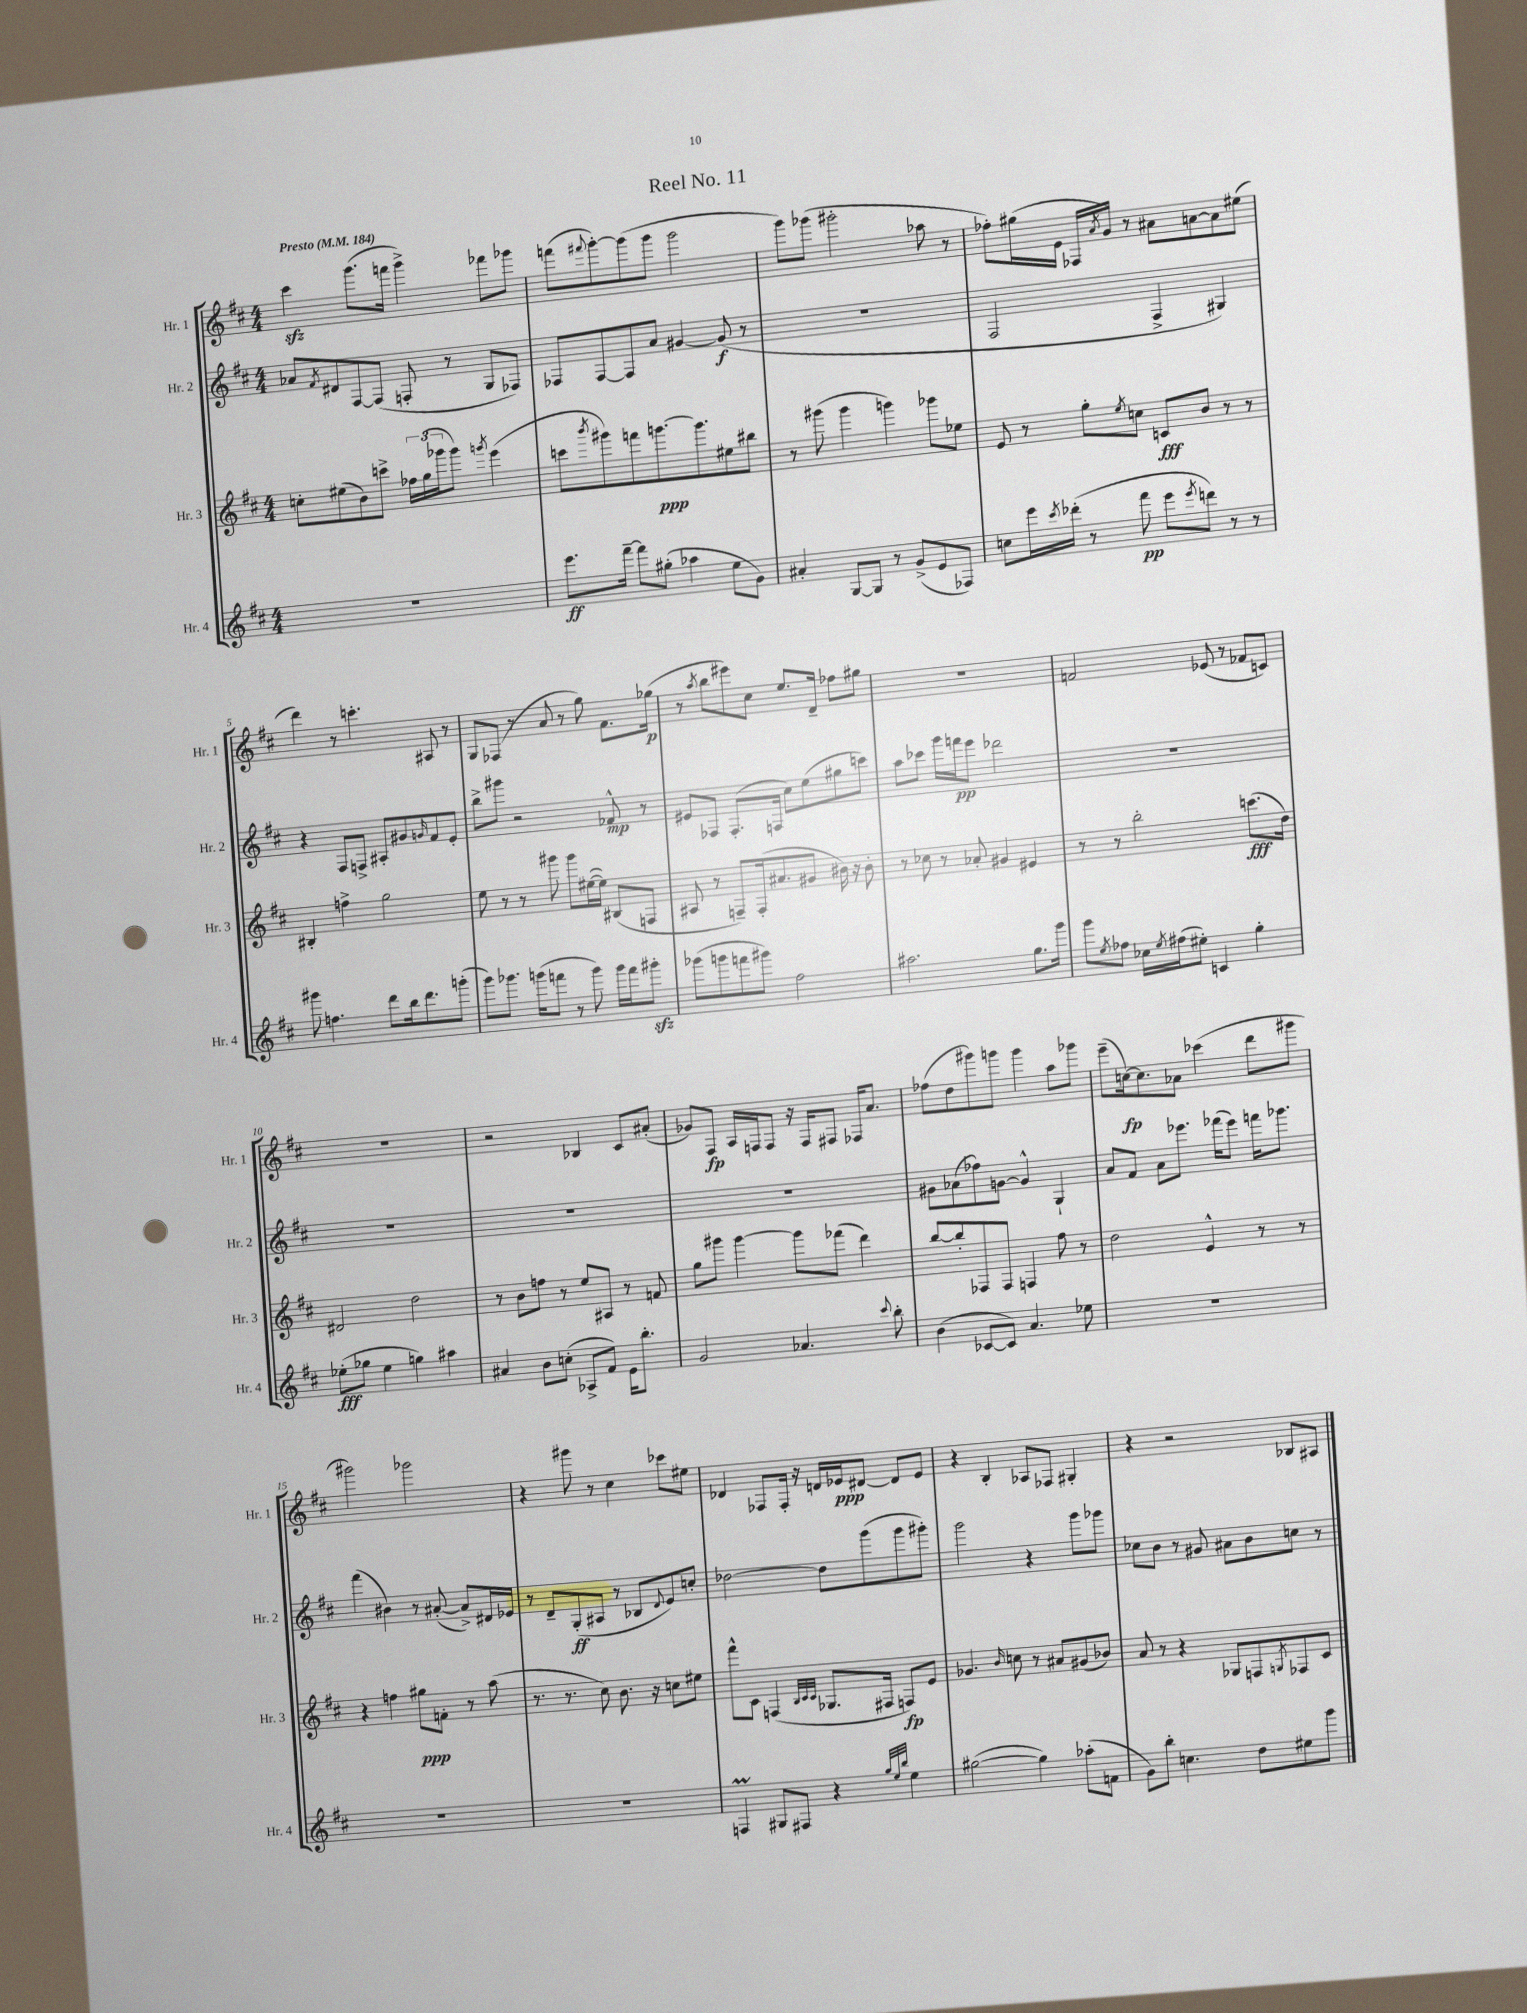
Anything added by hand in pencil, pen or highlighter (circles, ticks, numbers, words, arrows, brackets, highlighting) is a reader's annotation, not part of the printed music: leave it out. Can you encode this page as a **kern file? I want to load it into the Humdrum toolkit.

**kern	**dynam	**kern	**dynam	**kern	**dynam	**kern	**dynam
*part4	*part4	*part3	*part3	*part2	*part2	*part1	*part1
*staff4	*staff4	*staff3	*staff3	*staff2	*staff2	*staff1	*staff1
*I"Hr. 4	*	*I"Hr. 3	*	*I"Hr. 2	*	*I"Hr. 1	*
*I'Hr. 4	*	*I'Hr. 3	*	*I'Hr. 2	*	*I'Hr. 1	*
*clefG2	*	*clefG2	*	*clefG2	*	*clefG2	*
*k[f#c#]	*	*k[f#c#]	*	*k[f#c#]	*	*k[f#c#]	*
*M4/4	*	*M4/4	*	*M4/4	*	*M4/4	*
*MM184	*	*MM184	*	*MM184	*	*MM184	*
=1	=1	=1	=1	=1	=1	=1	=1
!	!	!	!	!	!	!LO:TX:a:B:t=Presto	!
1r	.	8ccn'\L	.	8a-X/L	.	4ccc#zz\	.
.	.	.	.	8qf#/	.	.	.
.	.	(8ee#X\	.	8d#X/	.	.	.
.	.	8b\)	.	[8F#/	.	(8.ggg\L	.
.	.	8cccn^\J	.	(8F#/J]	.	.	.
.	.	.	.	.	.	16fffn\Jk	.
.	.	24ff-X\LL	.	8Fn'/	.	4ggg^\)	.
.	.	(24gg\	.	.	.	.	.
.	.	24ggg-X\J	.	.	.	.	.
.	.	8ggg-\J)	.	8r	.	.	.
.	.	8qgggn/	.	.	.	.	.
.	.	(4eee\	.	8G/L	.	8fff-X\L	.
.	.	.	.	8F-X/J)	.	8ggg-X\J	.
=2	=2	=2	=2	=2	=2	=2	=2
8.eee\L	ff	8cccn\L	.	8F-X/L	.	(8fffn\L	.
.	.	8qbbb/	.	.	.	8qqfff#X/	.
.	.	8ggg#X\)	.	[8F-/	.	[8ggg'\)	.
[16fff#~\Jk	.	.	.	.	.	.	.
8fff#\L]	.	8fffn\	.	8F-/]	.	(8ggg\]	.
(8gg#X'\J	.	[8.gggn\	ppp	8a/J	.	8ggg\J	.
4aa-X\	.	.	.	[4g#X/	.	2ggg\	.
.	.	8.ggg\]	.	.	.	.	.
8ee\L	.	8ee#X\	.	(8g#/]	f	.	.
8g\J)	.	8bb#X\J	.	8r	.	.	.
=3	=3	=3	=3	=3	=3	=3	=3
4a#X'/	.	8r	.	1r	.	8ggg\L)	.
.	.	(8ggg#X\	.	.	.	(8ggg-X\J	.
[8G/L	.	4ggg#\	.	.	.	2ggg#X'\	.
8G/J]	.	.	.	.	.	.	.
8r	.	4gggn\)	.	.	.	.	.
(8g^/L	.	.	.	.	.	.	.
8e/	.	8ggg-X\L	.	.	.	8aa-X\	.
8F-X/J)	.	8ee-X\J	.	.	.	8r	.
=4	=4	=4	=4	=4	=4	=4	=4
8ccn\L	.	8e/	.	2F#/	.	8ff-X'\L)	.
16eee\L	.	8r	.	.	.	(16gg#X\L	.
8qccc#/	.	.	.	.	.	.	.
(16ddd-X'\JJ	.	.	.	.	.	16e\JJ	.
8r	.	8gg'\L	.	.	.	16F-X/LL	.
.	.	.	.	.	.	8qa/	.
.	.	.	.	.	.	16g/JJ)	.
.	.	8qee/	.	.	.	.	.
8fff#\	pp	8ccn\J	.	.	.	8r	.
8eee\L	.	8cn/L	fff	4F#^/	.	8a#X\L	.
8qeee/	.	.	.	.	.	.	.
8dddn\J)	.	8b/J	.	.	.	[8an\	.
8r	.	8r	.	4G#X/)	.	8a\]	.
8r	.	8r	.	.	.	(8ee#X\J	.
!!LO:LB:g=z
=5	=5	=5	=5	=5	=5	=5	=5
8ggg#X\	.	4B#X'/	.	4r	.	4ddd\)	.
4.ffn\	.	.	.	.	.	.	.
.	.	4ffn^\	.	8F#/L	.	8r	.
.	.	.	.	8Fn^/J	.	4.cccn'\	.
8ddd\L	.	2gg\	.	8A#X'/L	.	.	.
16bb\k	.	.	.	8g#X/	.	.	.
8.ddd\	.	.	.	.	.	.	.
.	.	.	.	16qqgn/	.	.	.
.	.	.	.	8f#/	.	8A#X/	.
(8gggn'\J	.	.	.	8e'/J	.	8r	.
=6	=6	=6	=6	=6	=6	=6	=6
8ggg\L)	.	8ee\	.	8bb^\L	.	8G/L	.
8.ggg-X\J	.	8r	.	8ggg#X\J	.	(8F-X/J	.
.	.	8r	.	2r	.	8r	.
(16gggn\KL	.	.	.	.	.	.	.
8fffn\J	.	8ggg#X\	.	.	.	8a/	.
8r	.	8ggg#\L	.	.	.	8r	.
8ggg\)	.	([16ee#X\L	.	.	.	8gg\)	.
.	.	16ee#\JJ])	.	.	.	.	.
16ggg\LL	.	(8B#X/L	.	8f-X^^/	mp	8.f#\L	.
16fff\J	.	.	.	.	.	.	.
8ggg#Xzz'\J	.	8Fn/J	.	8r	.	.	.
.	.	.	.	.	.	(16gg-X\Jk	p
=7	=7	=7	=7	=7	=7	=7	=7
(8ggg-X\L	.	8A#X/	.	8e#X/L	.	8r	.
.	.	.	.	.	.	8qaa/	.
8gggn\	.	8r	.	8F-X/J	.	8bb\L	.
8fffn\	.	8Fn~/L)	.	(8.F-'/L	.	8eee#X\)	.
8ggg#X\J)	.	(16F'/k	.	.	.	8cc#\J	.
.	.	8.a#X/	.	16Fn/Jk	.	.	.
2ff#\	.	.	.	8cc#\L)	.	8.ee/L	.
.	.	8g#X/J	.	(8ee\	.	.	.
.	.	.	.	.	.	16d~/Jk	.
.	.	16b#X\)	.	8gg#X\	.	8ff-X\L	.
.	.	16r	.	.	.	.	.
.	.	8b#'\	.	8cccn\J)	.	8gg#X\J	.
=8	=8	=8	=8	=8	=8	=8	=8
2.aa#X\	.	8r	.	8aa\L	.	1r	.
.	.	8cc-X\	.	8ccc-X\J	.	.	.
.	.	8r	.	16ggg\LL	.	.	.
.	.	.	.	16fffn\J	pp	.	.
.	.	8a-X'/	.	8eee\J	.	.	.
.	.	4g#X/	.	2ddd-X\	.	.	.
8.gg\L	.	4e#X/	.	.	.	.	.
16ggg\Jk	.	.	.	.	.	.	.
=9	=9	=9	=9	=9	=9	=9	=9
8ggg\L	.	8r	.	1r	.	2fn/	.
8qee/	.	.	.	.	.	.	.
8ff-X\J	.	8r	.	.	.	.	.
16cc-X\LL	.	2bb'\	.	.	.	.	.
8qee/	.	.	.	.	.	.	.
(16ff#X\J	.	.	.	.	.	.	.
8ee#X'\J)	.	.	.	.	.	.	.
4cn/	.	.	.	.	.	(8e-X/	.
.	.	.	.	.	.	8r	.
4gg'\	.	(8.cccn\L	fff	.	.	8f-X/L	.
.	.	.	.	.	.	8cn/J)	.
.	.	16dd\Jk)	.	.	.	.	.
!!LO:LB:g=z
=10	=10	=10	=10	=10	=10	=10	=10
(8ee-X'\L	fff	2d#X/	.	1r	.	1r	.
8gg-X\J	.	.	.	.	.	.	.
4ee-\	.	.	.	.	.	.	.
4ggn\)	.	2dd\	.	.	.	.	.
4aa#X\	.	.	.	.	.	.	.
=11	=11	=11	=11	=11	=11	=11	=11
4a#X/	.	8r	.	1r	.	2r	.
.	.	8b\L	.	.	.	.	.
8b\L	.	8ffn\J	.	.	.	.	.
(8ccn'\J	.	8r	.	.	.	.	.
8A-X^/L	.	8ee/L	.	.	.	4B-X/	.
8f#/J)	.	8A#X/J	.	.	.	.	.
16e\KL	.	8r	.	.	.	8c#/L	.
8.bb'\J	.	.	.	.	.	.	.
.	.	8fn/	.	.	.	(8a#X'/J	.
=12	=12	=12	=12	=12	=12	=12	=12
2g/	.	8gg\L	.	1r	.	8g-X/L)	.
.	.	8ggg#X\J	.	.	.	8F#/J	fp
.	.	[4ggg#\	.	.	.	16A/LL	.
.	.	.	.	.	.	16Fn/J	.
.	.	.	.	.	.	8F/J	.
4.a-X/	.	8ggg#\L]	.	.	.	16r	.
.	.	.	.	.	.	16F/KL	.
.	.	(8fff-X\J	.	.	.	8F#X/J	.
.	.	4ddd\)	.	.	.	16F-X/KL	.
.	.	.	.	.	.	8.a/J	.
8qqccc#/	.	.	.	.	.	.	.
8bb'\	.	.	.	.	.	.	.
=13	=13	=13	=13	=13	=13	=13	=13
(4b\	.	[8bb/L	.	8g#X\L	.	(8ff-X\L	.
.	.	8bb'/]	.	(8a-X\	.	8dd\	.
[8c-X/L	.	8F-X/	.	8ff-X\)	.	8ggg#X\)	.
8c-/J])	.	8F-/J	.	[8gn\J	.	8gggn\J	.
4.a/	.	4Fn/	.	4g^^/]	.	4ggg\	.
.	.	8ff#\	.	4G`/	.	8aa\L	.
8ee-X\	.	8r	.	.	.	8ggg-X\J	.
=14	=14	=14	=14	=14	=14	=14	=14
1r	.	2dd\	.	8a/L	.	(8eee~\L	.
.	.	.	.	8f#/J	.	[16ccn\k)	fp
.	.	.	.	.	.	8.cc\]	.
.	.	.	.	8a\L	.	.	.
.	.	.	.	8.eee-X\J	.	8a-X\J	.
.	.	4e^^/	.	.	.	(4ccc-X\	.
.	.	.	.	(16fff-X\KL	.	.	.
.	.	.	.	8eee-\J)	.	.	.
.	.	8r	.	16fffn\KL	.	8ddd\L	.
.	.	.	.	8.ggg-X\J	.	.	.
.	.	8r	.	.	.	8ggg#X\J	.
!!LO:LB:g=z
=15	=15	=15	=15	=15	=15	=15	=15
1r	.	4r	.	(4fff#\	.	2ggg#X\)	.
.	.	4ffn\	.	4b#X\)	.	.	.
.	.	8gg#X\L	ppp	8r	.	2ggg-X\	.
.	.	8fn'\J	.	([8a#X'/	.	.	.
.	.	8r	.	8a#^/L])	.	.	.
.	.	(8aa\	.	16d#X/L	.	.	.
.	.	.	.	16e-X/JJ	.	.	.
=16	=16	=16	=16	=16	=16	=16	=16
1r	.	8.r	.	8r	.	4r	.
.	.	.	.	8d~/L	.	.	.
.	.	8.r	.	.	.	.	.
.	.	.	.	(8G'/	ff	8ggg#X\	.
.	.	8cc#\)	.	8A#X/J	.	8r	.
.	.	8.b\	.	8r	.	4cc#\	.
.	.	.	.	8B-X/L	.	.	.
.	.	16r	.	.	.	.	.
.	.	.	.	8qqd/	.	.	.
.	.	8ccn\L	.	8e/)	.	8ccc-X\L	.
.	.	8ee#X\J	.	8ccn'/J	.	8ee#X\J	.
=17	=17	=17	=17	=17	=17	=17	=17
4FnM/	.	8fff#^^\L	.	[2dd-X\	.	4d-X/	.
.	.	8c#\J	.	.	.	.	.
8G#X/L	.	(4Fn/	.	.	.	8F-X/L	.
8F#X/J	.	.	.	.	.	16F-'/Jk	.
.	.	.	.	.	.	16r	.
.	.	32qqB/LLL	.	.	.	.	.
.	.	32qqc#/	.	.	.	.	.
.	.	32qqc#/JJJ	.	.	.	.	.
4r	.	8.G-X/L	.	8dd-\L]	.	16dn/LL	.
.	.	.	.	.	.	16e-X/J	ppp
.	.	.	.	(8ggg\	.	[8d#X/J	.
.	.	16F#X/Jk	.	.	.	.	.
32qqgg/LLL	.	.	.	.	.	.	.
32qqee/	.	.	.	.	.	.	.
32qqbb/JJJ	.	.	.	.	.	.	.
4ee\	.	8Fn/L)	fp	8ggg\	.	8d#/L]	.
.	.	8e/J	.	8ggg#X'\J)	.	8e-/J	.
=18	=18	=18	=18	=18	=18	=18	=18
([2gg#X\	.	4.g-X/	.	2ggg\	.	4r	.
.	.	.	.	.	.	4B'/	.
.	.	16qqb/	.	.	.	.	.
.	.	8ccn\	.	.	.	.	.
4gg#\])	.	8r	.	4r	.	8A-X/L	.
.	.	8a#X/L	.	.	.	8F-X/J	.
(8aa-X'\L	.	(8g#X/	.	8ggg\L	.	4G#X'/	.
8fn\J	.	8b-X/J)	.	8ggg-X\J	.	.	.
=19	=19	=19	=19	=19	=19	=19	=19
8g\L)	.	8a/	.	8cc-X\L	.	4r	.
8bb'\J	.	8r	.	8b\J	.	.	.
4.ccn\	.	4r	.	8r	.	2r	.
.	.	.	.	8g#X/	.	.	.
.	.	8G-X/L	.	8a#X\L	.	.	.
8dd\L	.	8Fn/	.	8b\	.	.	.
.	.	8qGn/	.	.	.	.	.
8ee#X\	.	8F-X/	.	8ccn\J	.	8B-X/L	.
8ggg\J	.	8c#/J	.	8r	.	8A#X/J	.
==	==	==	==	==	==	==	==
*-	*-	*-	*-	*-	*-	*-	*-
